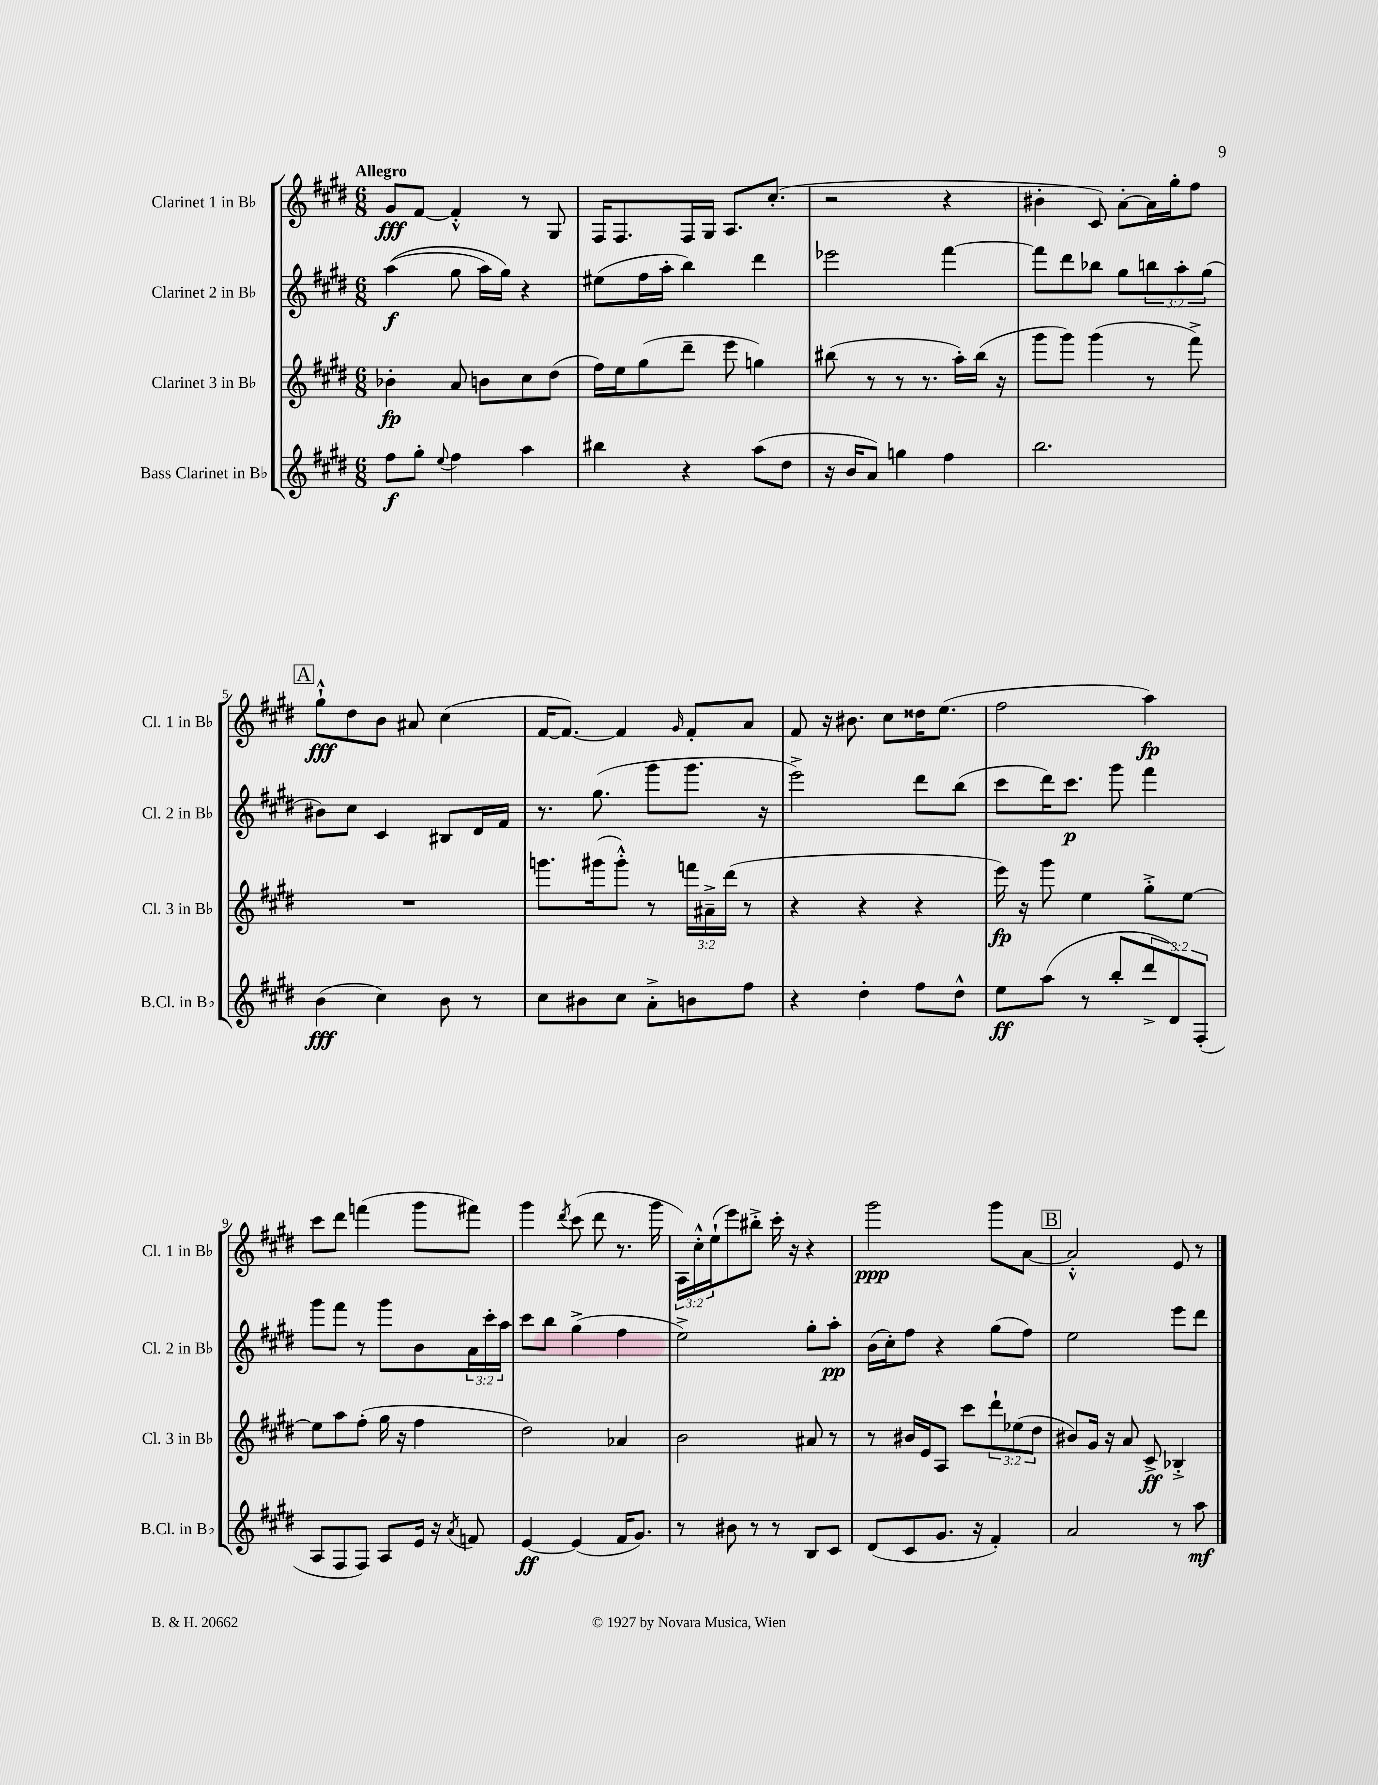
<<
\new StaffGroup <<
\new Staff = "s0" \with { instrumentName = "Clarinet 1 in Bb" shortInstrumentName = "Cl. 1 in Bb" } {
    \clef treble \key e \major \numericTimeSignature \time 6/8 \override Staff.TupletNumber.text = #tuplet-number::calc-fraction-text \tempo "Allegro"
    gis'8\fff fis'8~ fis'4-.-^ r8 gis8 |
    fis16 fis8. fis16 gis16 a8. cis''8.-.( |
    r2 r4 |
    bis'4-. cis'8) a'8~-. a'16 gis''16-. fis''8 |
    \mark \markup { \box "A" } gis''8-!-^\fff dis''8 b'8 ais'8 cis''4( |
    fis'16~ fis'8.~) fis'4 \grace { gis'16 } fis'8-. a'8 |
    fis'8 r16 bis'8. cis''8 disis''16 e''8.( |
    fis''2 a''4\fp) |
    cis'''8 dis'''8 f'''4( gis'''8 fis'''8) |
    gis'''4 \acciaccatura { dis'''8 } cis'''8( dis'''8 r8. gis'''16 |
    \tuplet 3/2 { a16) cis''16-.-^ e''16-!( } e'''8) bis''8-.-> cis'''16-. r16 r4 |
    gis'''2\ppp gis'''8 a'8~ |
    \mark \markup { \box "B" } a'2-.-^ e'8 r8 \bar "|." |
}
\new Staff = "s1" \with { instrumentName = "Clarinet 2 in Bb" shortInstrumentName = "Cl. 2 in Bb" } {
    \clef treble \key e \major \numericTimeSignature \time 6/8 \override Staff.TupletNumber.text = #tuplet-number::calc-fraction-text
    a''4\f(\( gis''8 a''16) gis''16\) r4 |
    eis''8( fis''16 a''16-. b''4) dis'''4 |
    ees'''2 fis'''4~ |
    fis'''8 dis'''8 bes''8 gis''8 \tuplet 3/2 { b''8 a''8-. gis''8( } |
    \mark \markup { \box "A" } bis'8) cis''8 cis'4 bis8 dis'16 fis'16 |
    r8. gis''8.( gis'''8 gis'''8. r16 |
    e'''2->) dis'''8 b''8( |
    cis'''8 dis'''16) cis'''8.\p gis'''8 fis'''4 |
    gis'''8 fis'''8 r8 gis'''8 b'8 \tuplet 3/2 { a'16 cis'''16-. a''16 } |
    cis'''8 b''8 gis''4->( fis''4 |
    e''2->) gis''8-. a''8-.\pp |
    b'16( cis''16-.) fis''8 r4 gis''8( fis''8) |
    \mark \markup { \box "B" } e''2 e'''8 dis'''8 \bar "|." |
}
\new Staff = "s2" \with { instrumentName = "Clarinet 3 in Bb" shortInstrumentName = "Cl. 3 in Bb" } {
    \clef treble \key e \major \numericTimeSignature \time 6/8 \override Staff.TupletNumber.text = #tuplet-number::calc-fraction-text
    bes'4-.\fp a'8 b'8 cis''8 dis''8( |
    fis''16) e''16 gis''8( dis'''8-- e'''8 g''4) |
    bis''8( r8 r8 r8. a''16-.) bis''16( r16 |
    gis'''8 gis'''8) gis'''4( r8 fis'''8->) |
    \mark \markup { \box "A" } R2. |
    g'''8. gis'''16( gis'''8-.-^) r8 \tuplet 3/2 { f'''16 ais'16---> dis'''16( } r8 |
    r4 r4 r4 |
    e'''16\fp) r16 gis'''8 e''4 gis''8-.-> e''8~ |
    e''8 a''8 fis''8-.( gis''16 r16 fis''4 |
    dis''2) aes'4 |
    b'2 ais'8 r8 |
    r8 bis'16 e'16 a8 cis'''8 \tuplet 3/2 { dis'''8-! ees''8( dis''8 } |
    \mark \markup { \box "B" } bis'8) gis'16 r16 a'8 cis'8->\ff bes4-.-> \bar "|." |
}
\new Staff = "s3" \with { instrumentName = "Bass Clarinet in Bb" shortInstrumentName = "B.Cl. in Bb" } {
    \clef treble \key e \major \numericTimeSignature \time 6/8 \override Staff.TupletNumber.text = #tuplet-number::calc-fraction-text
    fis''8\f gis''8-. \appoggiatura { e''8 } fis''4 a''4 |
    bis''4 r4 a''8( dis''8 |
    r16 b'16 a'8) g''4 fis''4 |
    b''2. |
    \mark \markup { \box "A" } b'4\fff( cis''4) b'8 r8 |
    cis''8 bis'8 cis''8 a'8-.-> b'8 fis''8 |
    r4 dis''4-. fis''8 dis''8-^ |
    e''8\ff a''8( r8 b''8-. \tuplet 3/2 { dis'''8-> dis'8) fis8-.( } |
    a8 fis8 fis8) a8 e'16 r16 \acciaccatura { a'8 } f'8 |
    e'4~\ff e'4( fis'16 gis'8.) |
    r8 bis'8 r8 r8 b8 cis'8 |
    dis'8( cis'8 gis'8. r16 fis'4-.) |
    \mark \markup { \box "B" } a'2 r8 a''8\mf \bar "|." |
}
>>
>>
